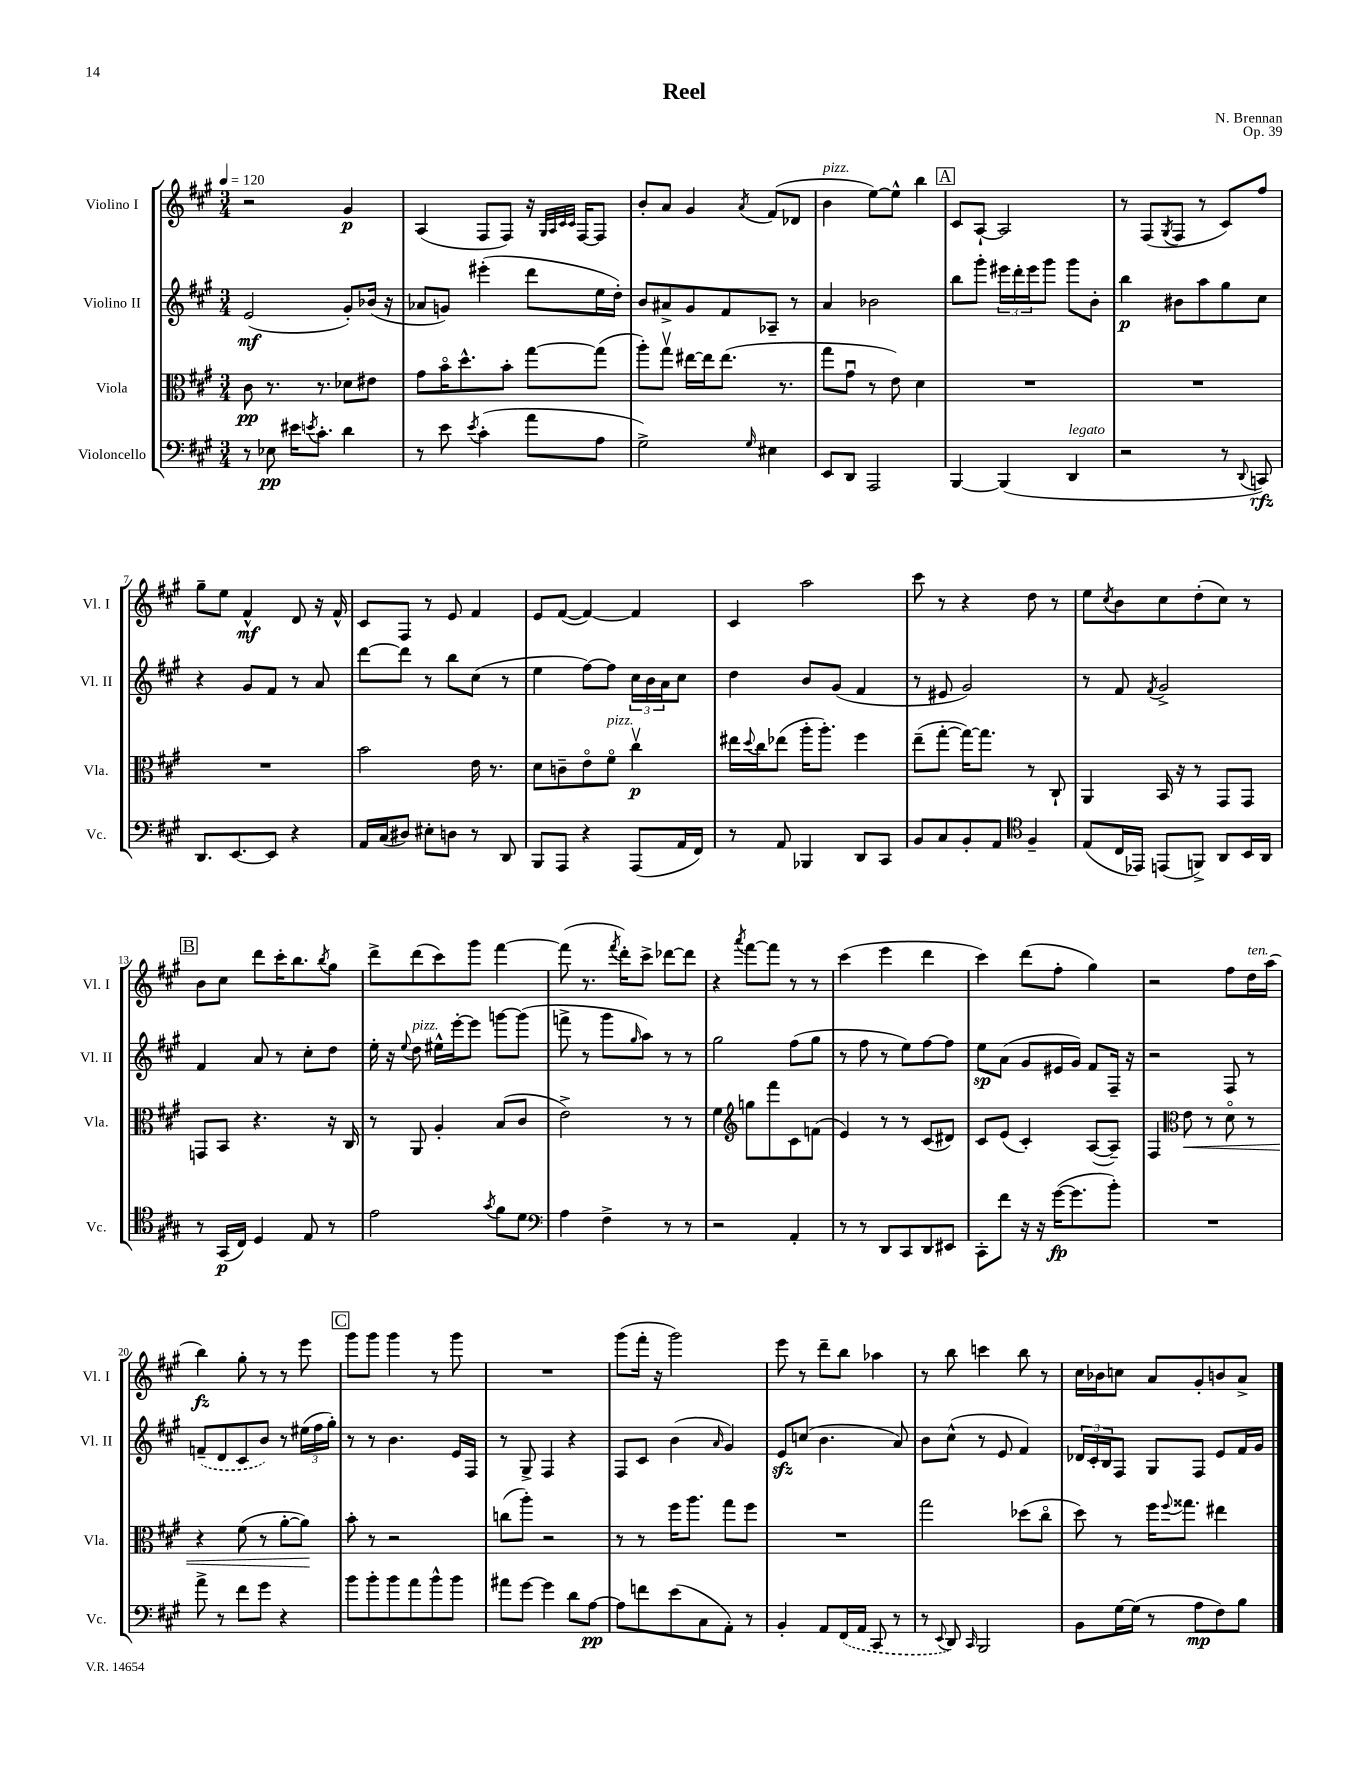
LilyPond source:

\header { title = "Reel" composer = "N. Brennan" opus = "Op. 39" }
<<
\new StaffGroup <<
\new Staff = "s0" \with { instrumentName = "Violino I" shortInstrumentName = "Vl. I" } {
    \clef treble \key a \major \numericTimeSignature \time 3/4 \tempo 4 = 120
    r2 gis'4\p |
    a4( fis8 fis8) r16 \grace { gis32 a32 cis'32 cis'32 } fis16~ fis8 |
    b'8-. a'8 gis'4 \acciaccatura { a'8 } fis'8( des'8 |
    b'4^\markup { \italic "pizz." } e''8~) e''8-^ b''4 |
    \mark \markup { \box "A" } cis'8 a8~-! a2 |
    r8 fis8( \acciaccatura { gis8 } fis8 r8 cis'8) fis''8 |
    gis''8-- e''8 fis'4-^\mf d'8 r16 fis'16-^ |
    cis'8 fis8 r8 e'8 fis'4 |
    e'8 fis'8~( fis'4~) fis'4 |
    cis'4 a''2 |
    cis'''8 r8 r4 d''8 r8 |
    e''8 \acciaccatura { cis''8 } b'8 cis''8 d''8-.( cis''8) r8 |
    \mark \markup { \box "B" } b'8 cis''8 d'''8 cis'''16-. b''8. \acciaccatura { b''8 } gis''8 |
    d'''8-> d'''8( cis'''8) gis'''8 fis'''4~ |
    fis'''8( r8. \acciaccatura { fis'''8 } d'''16-.) cis'''8-> des'''8~ des'''8 |
    r4 \acciaccatura { a'''8 } fis'''8~ fis'''8 r8 r8 |
    cis'''4( e'''4 d'''4 |
    cis'''4) d'''8( fis''8-. gis''4) |
    r2 fis''8 d''16^\markup { \italic "ten." } a''16( |
    b''4\fz) gis''8-. r8 r8 e'''8 |
    \mark \markup { \box "C" } gis'''8 gis'''8 gis'''4 r8 gis'''8 |
    R2. |
    gis'''8( fis'''16-. r16 gis'''2) |
    e'''8 r8 d'''8-- b''8 aes''4 |
    r8 b''8 c'''4 b''8 r8 |
    cis''16 bes'16 c''8 a'8 gis'8-. b'8 a'8-> \bar "|." |
}
\new Staff = "s1" \with { instrumentName = "Violino II" shortInstrumentName = "Vl. II" } {
    \clef treble \key a \major \numericTimeSignature \time 3/4
    e'2\mf( gis'8-.) bes'16( r16 |
    aes'8 g'8) eis'''4-.( d'''8 e''16 d''16-.) |
    b'8 ais'8-> gis'8 fis'8 aes8-- r8 |
    a'4 bes'2 |
    \mark \markup { \box "A" } b''8 gis'''8-. \tuplet 3/2 { eis'''16 d'''16-. eis'''16 } gis'''8 gis'''8 b'8-. |
    b''4\p bis'8 a''8 gis''8 cis''8 |
    r4 gis'8 fis'8 r8 a'8 |
    d'''8~ d'''8 r8 b''8 cis''8( r8 |
    e''4 fis''8~) fis''8 \tuplet 3/2 { cis''16 b'16 a'16 } cis''8 |
    d''4 b'8 gis'8( fis'4 |
    r8 eis'8 gis'2) |
    r8 fis'8 \acciaccatura { fis'8 } gis'2-> |
    \mark \markup { \box "B" } fis'4 a'8 r8 cis''8-. d''8 |
    e''16-. r16 \appoggiatura { e''8 } d''8^\markup { \italic "pizz." } eis''16-^ e'''16~-. e'''8 g'''8~ g'''8( |
    f'''8-> r8 gis'''8 \grace { gis''16 } a''8) r8 r8 |
    gis''2 fis''8( gis''8 |
    r8 fis''8 r8 e''8) fis''8~ fis''8 |
    e''8\sp a'8( gis'8 eis'16 gis'16) fis'8 fis16-- r16 |
    r2 fis8 r8 |
    \once \slurDashed f'8--( d'8 cis'8 b'8) r8 \tuplet 3/2 { eis''16( fis''16 gis''16-.) } |
    \mark \markup { \box "C" } r8 r8 b'4. e'16 fis16 |
    r8 gis8-> fis4 r4 |
    fis8 cis'8 b'4( \grace { a'16 } gis'4) |
    e'8\sfz c''8( b'4. a'8) |
    b'8 cis''8-^( r8 e'8 fis'4) |
    \tuplet 3/2 { des'16 cis'16-. b16 } fis8 gis8 fis8 e'8 fis'16 gis'16 \bar "|." |
}
\new Staff = "s2" \with { instrumentName = "Viola" shortInstrumentName = "Vla." } {
    \clef alto \key a \major \numericTimeSignature \time 3/4
    cis'8\pp r8. r8. des'8 eis'8 |
    gis'8 b'16\flageolet d''8.-^ b'8-. gis''8~ gis''8( |
    a''8-.) gis''8\upbow eis''16~ eis''16 eis''8.( r8. |
    gis''8 gis'8\downbow r8 e'8) d'4 |
    \mark \markup { \box "A" } R2. |
    R2. |
    R2. |
    b'2 e'16 r8. |
    d'8 c'8-- e'8\flageolet fis'8\flageolet^\markup { \italic "pizz." } cis''4\upbow\p |
    eis''16 \appoggiatura { d''8 } cis''16 ees''8( a''16-. a''8.-.) fis''4 |
    e''8--( gis''8~-. gis''16~) gis''8. r8 cis8-! |
    a,4 b,16 r16 r8 gis,8 gis,8 |
    \mark \markup { \box "B" } g,8 b,8 r4. r16 cis16 |
    r8 a,8 a4-. b8( cis'8 |
    e'2->) r8 r8 |
    fis'4 \clef treble g''8 fis'''8 cis'8 f'8( |
    e'4) r8 r8 cis'8( dis'8) |
    cis'8 e'8( cis'4-.) a8~( a8--) |
    fis4 \clef alto e'8\< r8 d'8\flageolet r8 |
    r4 fis'8( r8 a'8~-. a'8\!) |
    \mark \markup { \box "C" } b'8-. r8 r2 |
    c''8( a''8-.) r2 |
    r8 r8 fis''16 a''8. gis''8 fis''8 |
    R2. |
    gis''2 des''8( cis''8\flageolet |
    d''8) r8 fis''16 \appoggiatura { fis''8 } gisis''8. eis''4 \bar "|." |
}
\new Staff = "s3" \with { instrumentName = "Violoncello" shortInstrumentName = "Vc." } {
    \clef bass \key a \major \numericTimeSignature \time 3/4
    r8 ees8\pp eis'16 \acciaccatura { e'8 } cis'8.-. d'4 |
    r8 e'8 \acciaccatura { e'8 } cis'4-.( a'8 a8 |
    gis2->) \grace { gis16 } eis4 |
    e,8 d,8 a,,2 |
    \mark \markup { \box "A" } b,,4~ b,,4( d,4^\markup { \italic "legato" } |
    r2 r8 \appoggiatura { d,8 } c,8\rfz) |
    d,8. e,8.~ e,8 r4 |
    a,16 cis16( dis8) eis8-. d8 r8 d,8 |
    b,,8 a,,8 r4 a,,8( a,16 fis,16) |
    r8 a,8 bes,,4 d,8 cis,8 |
    b,8 cis8 b,8-. a,8 \clef tenor fis4-- |
    e8( cis16 ees,16) e,8( f,8->) a,8 b,16 a,16 |
    \mark \markup { \box "B" } r8 gis,16\p( cis16) d4 e8 r8 |
    e'2 \acciaccatura { gis'8 } fis'8 d'8 |
    \clef bass a4 fis4-> r8 r8 |
    r2 a,4-. |
    r8 r8 d,8 cis,8 d,8 eis,8 |
    cis,8-. fis'8 r16 r16 gis'16~\fp( gis'8. b'8-.) |
    R2. |
    a'8-> r8 fis'8 gis'8 r4 |
    \mark \markup { \box "C" } b'8 b'8-. b'8 a'8 b'8-^ b'8 |
    ais'8 gis'8~ gis'4 d'8 a8~\pp |
    a8 f'8 e'8( cis8 a,8-.) r8 |
    b,4-. a,8 \once \slurDashed fis,16( a,16 cis,8 r8 |
    r8 \appoggiatura { e,8 } d,8) \grace { cis,16 } b,,2 |
    b,8 gis16~ gis16( r8 a8\mp fis8) b8 \bar "|." |
}
>>
>>
